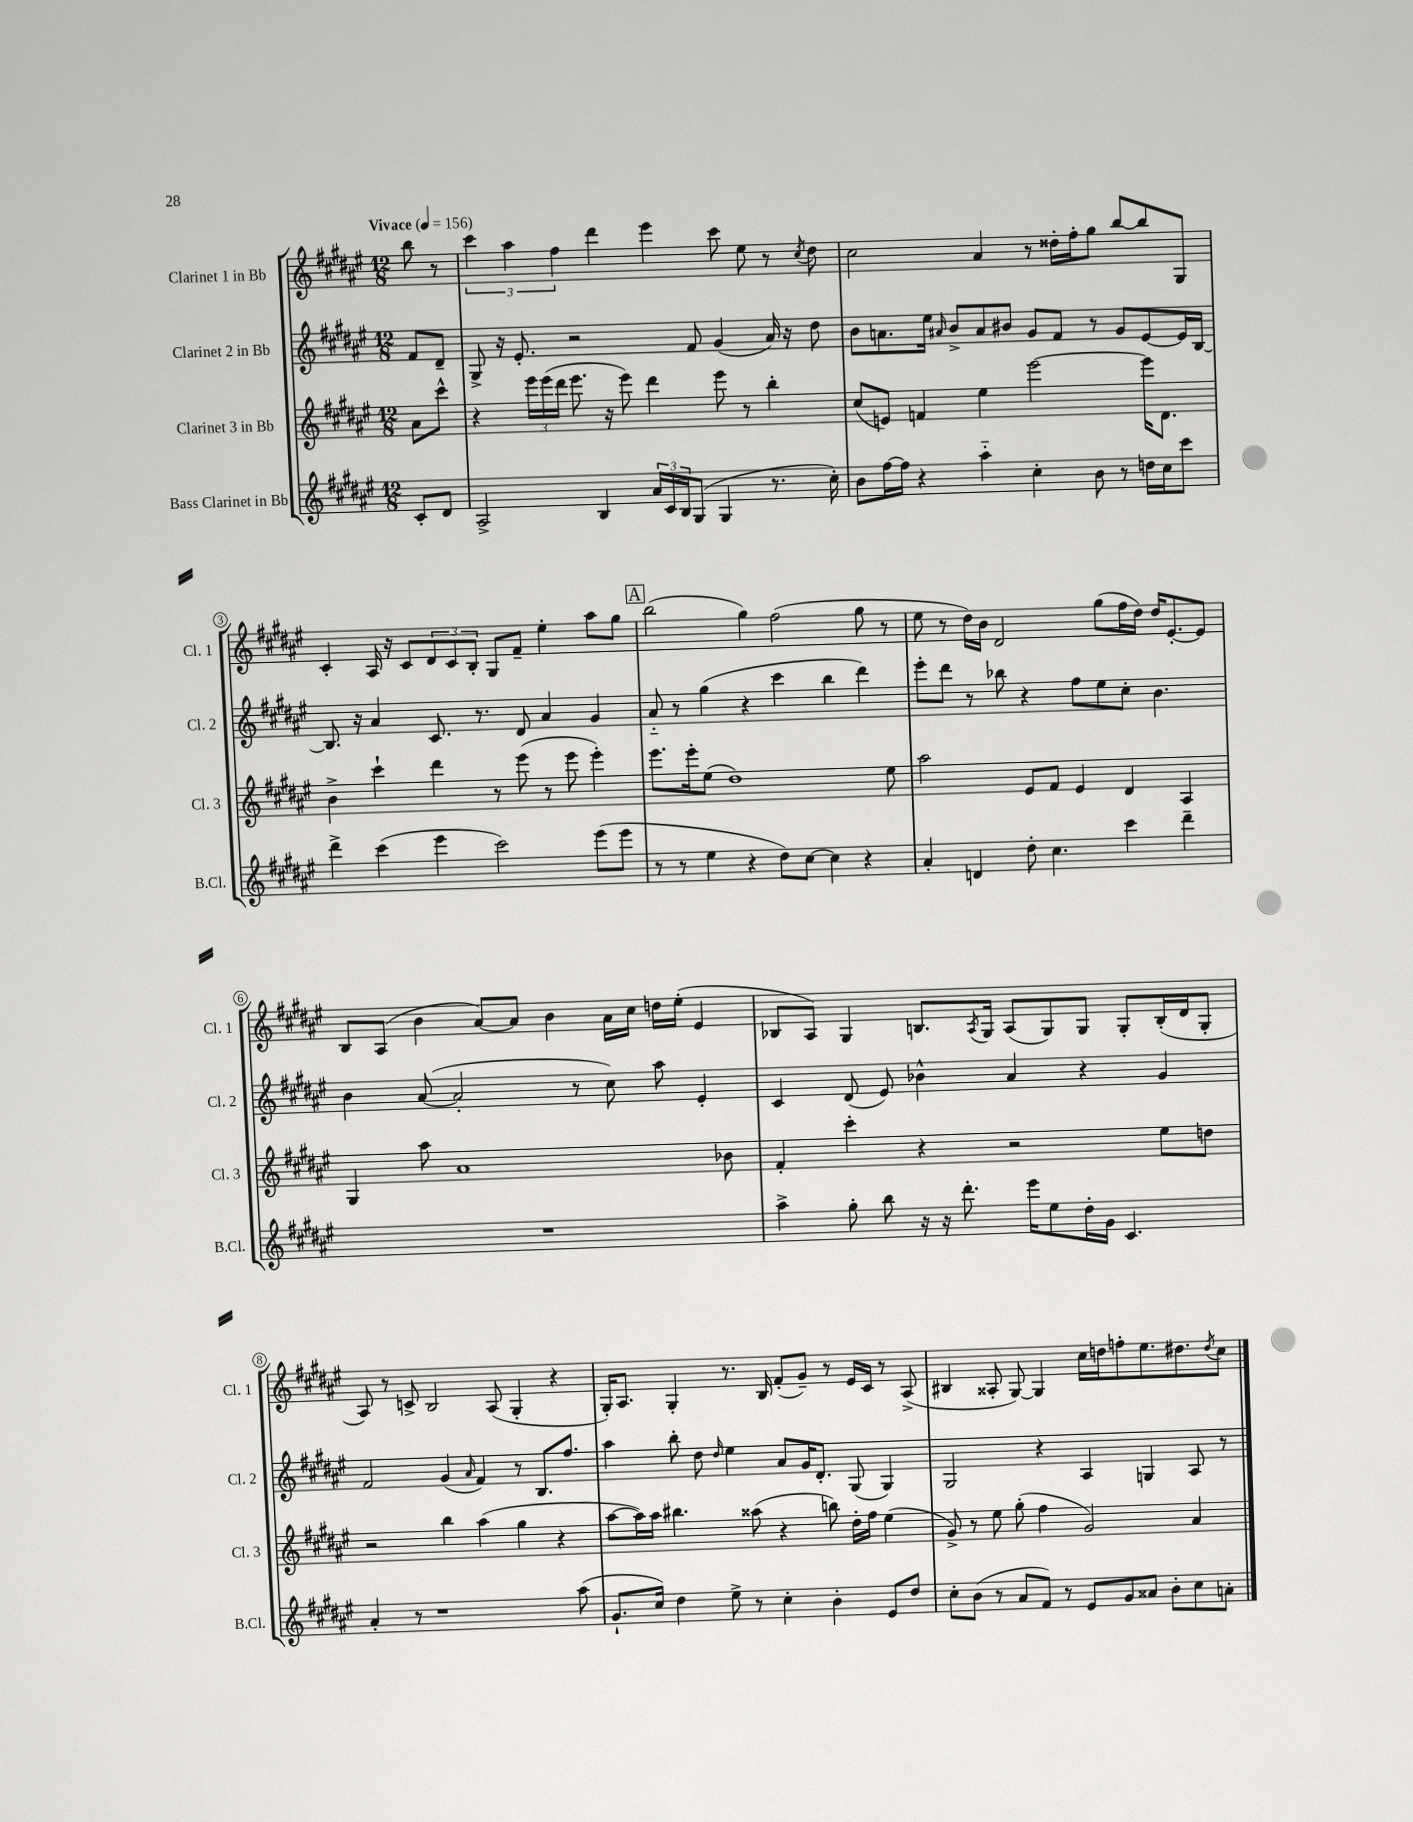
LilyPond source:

<<
\new StaffGroup <<
\new Staff = "s0" \with { instrumentName = "Clarinet 1 in Bb" shortInstrumentName = "Cl. 1" } {
    \clef treble \key fis \major \numericTimeSignature \time 12/8 \partial 4 \tempo "Vivace" 4 = 156
    b''8 r8 |
    \tuplet 3/2 { cis'''4 ais''4 fis''4 } dis'''4 eis'''4 cis'''8 eis''8 r8 \acciaccatura { cis''8 } dis''8 |
    cis''2 ais'4 r8 disis''16-. fis''16-. gis''8 b''8~ b''8 gis8 |
    cis'4-. ais16 r16 cis'8 \tuplet 3/2 { dis'8 cis'8 b8-. } gis8 fis'8-- eis''4-. ais''8 gis''8 |
    \mark \markup { \box "A" } b''2( gis''4) fis''2( gis''8 r8 |
    eis''8 r8 dis''16) b'16 dis'2 gis''8( fis''16 dis''16) dis''16 eis'8.~-. eis'8 |
    b8 ais8( b'4 ais'8~) ais'8 b'4 ais'16 cis''16 d''16 eis''16-.( eis'4 |
    bes8 ais8) gis4 b8. \acciaccatura { ais8 } gis16 ais8( gis8) gis8 gis8-. b16-.( dis'16 gis8-. |
    ais8) r8 c'8-> b2 ais8( gis4-. r4 |
    gis16-.) ais8. gis4-. r8. b16 fis'8-.( gis'8--) r8 eis'16 cis'16 r8 ais8->( |
    bis4 aisis8-. gis8~) gis4 cis''16 d''16 f''8-. eis''8. dis''8. \acciaccatura { dis''8 } cis''8 \bar "|." |
}
\new Staff = "s1" \with { instrumentName = "Clarinet 2 in Bb" shortInstrumentName = "Cl. 2" } {
    \clef treble \key fis \major \numericTimeSignature \time 12/8 \partial 4
    fis'8 dis'8-- |
    gis8-> r16 eis'8.-. r2 fis'8 gis'4( ais'16) r16 dis''8 |
    b'8 a'8. eis''16 \grace { ais'16 } b'8-> ais'8 bis'8 gis'8 fis'8 r8 gis'8 eis'8~ eis'16 b16~ |
    b8. r16 ais'4 cis'8. r8. dis'8 ais'4 gis'4 |
    \mark \markup { \box "A" } ais'8-_ r8 gis''4( r4 cis'''4 b''4 dis'''4) |
    eis'''8-. dis'''8 r8 bes''8 r4 fis''8 eis''8 cis''8-. b'4. |
    b'4 ais'8~( ais'2-. r8 cis''8) ais''8 eis'4-. |
    cis'4 dis'8( eis'8) bes'4-^ ais'4 r4 gis'4 |
    fis'2 gis'4( \grace { ais'16 } fis'4) r8 b8. fis''8. |
    ais''4 b''8-. dis''8 \grace { dis''16 } eis''4 ais'8 gis'16 dis'8.-. gis8( gis4) |
    gis2 r4 ais4 g4 ais8 r8 \bar "|." |
}
\new Staff = "s2" \with { instrumentName = "Clarinet 3 in Bb" shortInstrumentName = "Cl. 3" } {
    \clef treble \key fis \major \numericTimeSignature \time 12/8 \partial 4
    ais'8 cis'''8-^ |
    r4 \tuplet 3/2 { eis'''16 eis'''16( dis'''16 } eis'''8. r16 eis'''8) dis'''4 eis'''8 r8 b''4-. |
    cis''8( e'8) f'4 eis''4 eis'''2~ eis'''16 dis'8. |
    b'4-> cis'''4-! dis'''4 r8 eis'''8( r8 eis'''8 eis'''4-.) |
    \mark \markup { \box "A" } eis'''8. eis'''16-. eis''8( dis''1) eis''8 |
    ais''2 eis'8 fis'8 eis'4 dis'4 ais4 |
    gis4 ais''8 ais'1 bes'8 |
    fis'4-. cis'''4-. r4 r2 eis''8 d''8 |
    r2 b''4 ais''4( gis''4 r4 |
    ais''8~ ais''16) ais''16 bis''4. aisis''8( r4 b''8) dis''16-. fis''16 eis''4( |
    gis'8->) r8 eis''8 gis''8-.( fis''4 gis'2) ais'4 \bar "|." |
}
\new Staff = "s3" \with { instrumentName = "Bass Clarinet in Bb" shortInstrumentName = "B.Cl." } {
    \clef treble \key fis \major \numericTimeSignature \time 12/8 \partial 4
    cis'8-. dis'8 |
    ais2-> b4 \tuplet 3/2 { ais'16 cis'16 b16 } gis8( gis4 r8. cis''16-.) |
    b'8 fis''16~ fis''16 r4 ais''4-_ cis''4-. b'8 r8 d''16 cis''16 cis'''8 |
    dis'''4-> cis'''4( eis'''4 cis'''2) eis'''8( eis'''8 |
    \mark \markup { \box "A" } r8 r8 eis''4 r4 dis''8) cis''8~ cis''4 r4 |
    ais'4-. d'4 dis''8-. cis''4. cis'''4 dis'''4-- |
    R1. |
    ais''4-> gis''8-. b''8 r16 r16 dis'''8.-. eis'''16 eis''8 dis''16-. gis'16 cis'4. |
    ais'4-. r8 r1 ais''8( |
    gis'8.-! cis''16) dis''4 eis''8-> r8 cis''4-. b'4-. eis'8 dis''8 |
    cis''8-. b'8( r8 ais'8 fis'8) r8 eis'8 gis'8 aisis'8 b'8-. cis''8 a'8-. \bar "|." |
}
>>
>>
\layout { \context { \Score \override BarNumber.stencil = #(make-stencil-circler 0.1 0.3 ly:text-interface::print) } }
